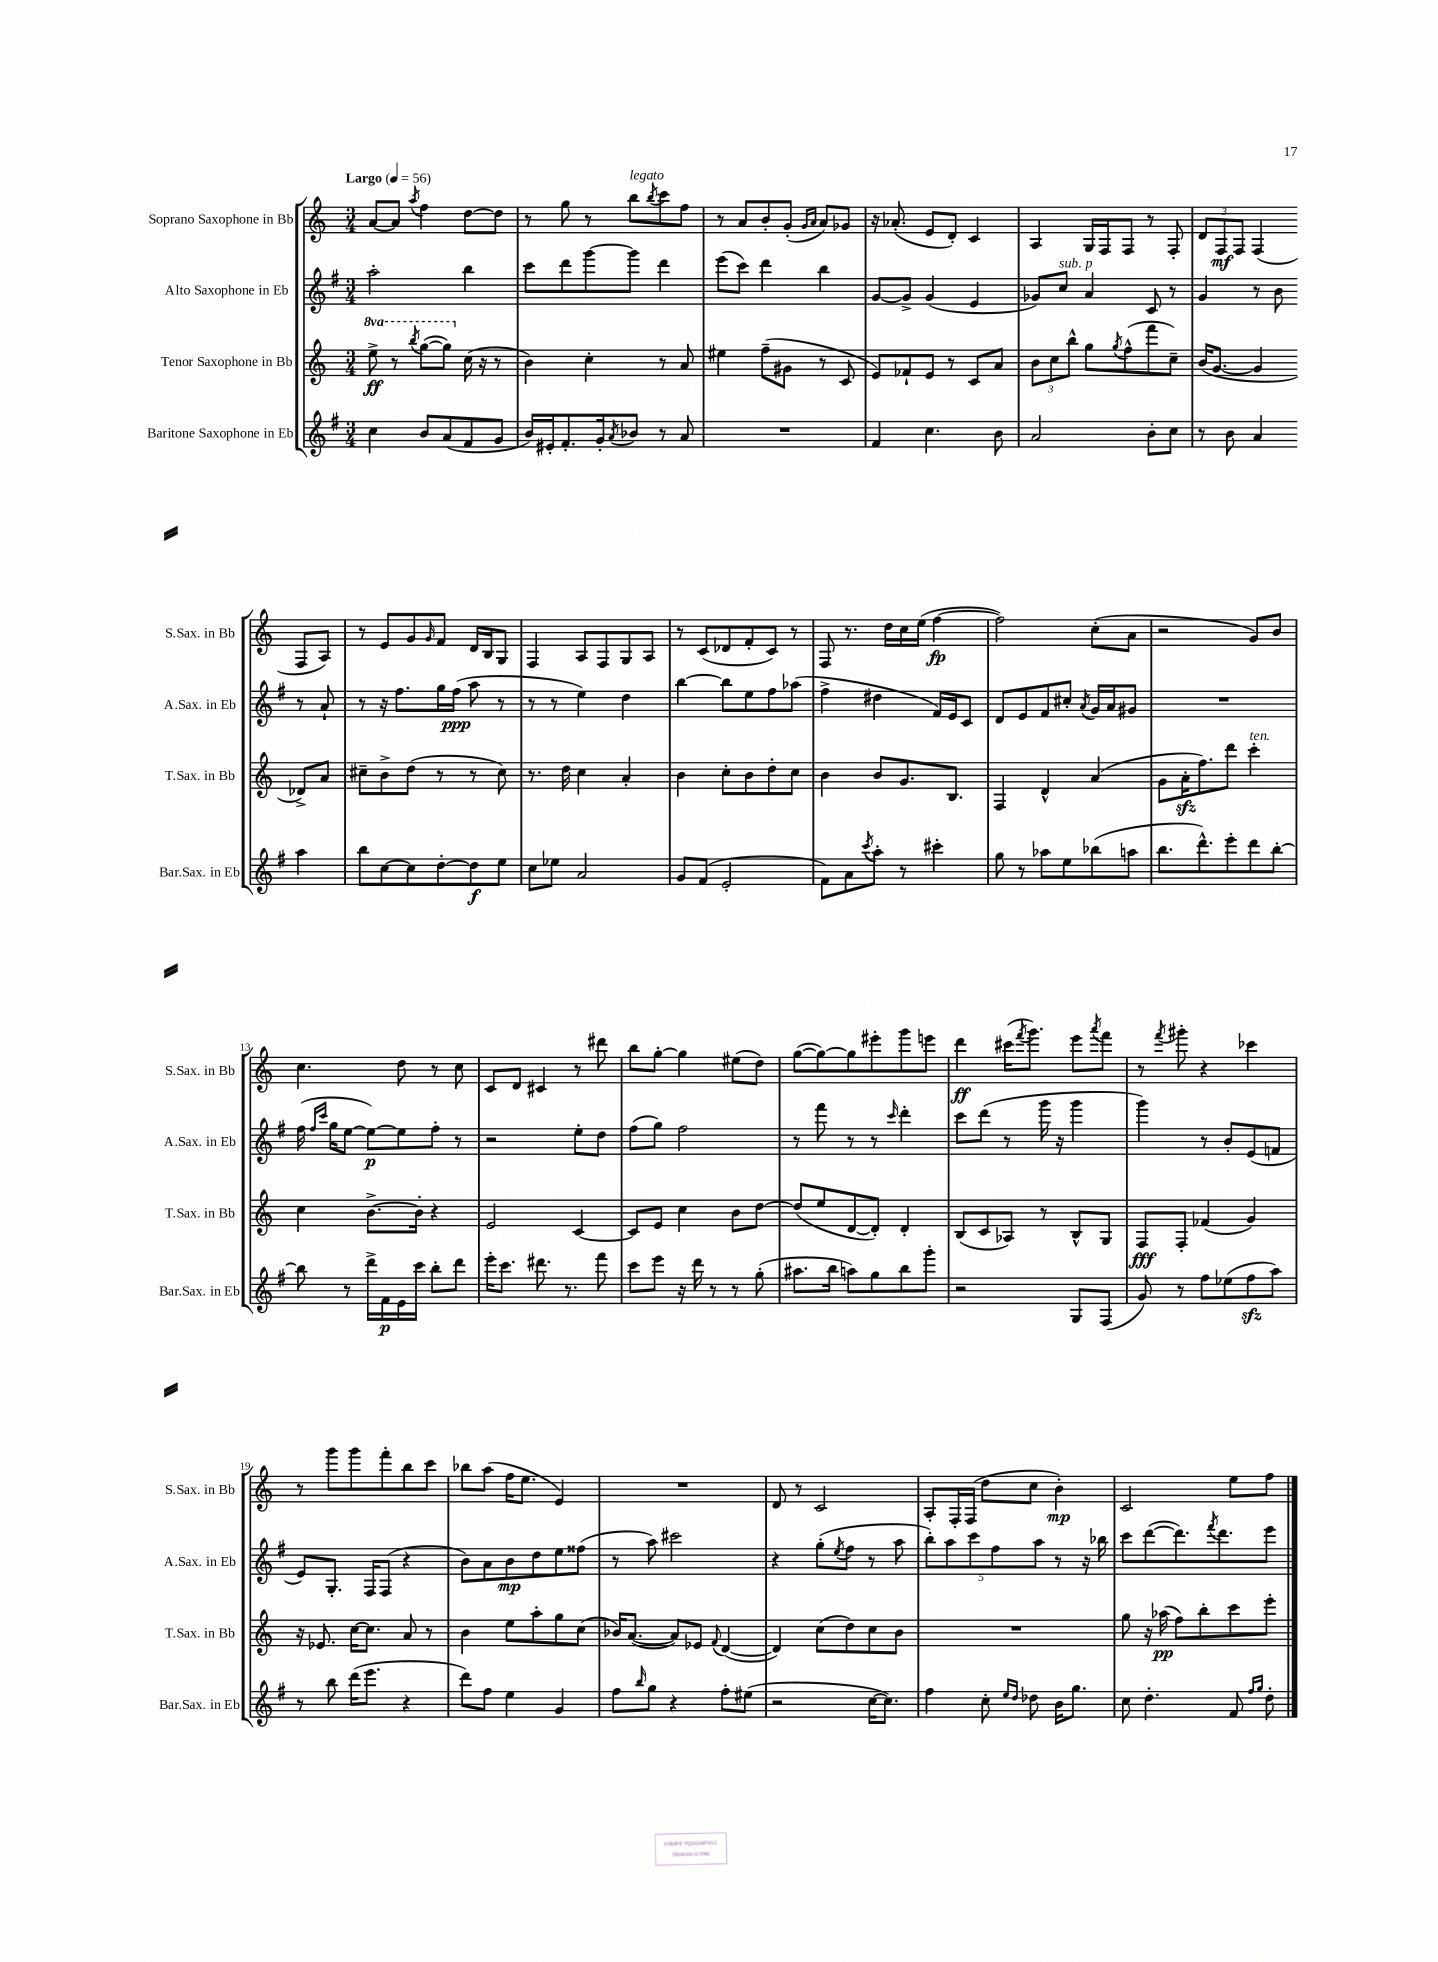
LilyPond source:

<<
\new StaffGroup <<
\new Staff = "s0" \with { instrumentName = "Soprano Saxophone in Bb" shortInstrumentName = "S.Sax. in Bb" } {
    \clef treble \key c \major \numericTimeSignature \time 3/4 \tempo "Largo" 4 = 56
    a'8~ a'8 \acciaccatura { a''8 } f''4 d''8~ d''8 |
    r8 g''8 r8 b''8^\markup { \italic "legato" } \acciaccatura { b''8 } c'''8 f''8 |
    r8 a'8 b'8-. g'8-.( \grace { g'16 a'16 } a'8) ges'8 |
    r16 aes'8.-.( e'8 d'8-.) c'4 |
    a4 g16 f16 f8 r8 f8-. |
    \tuplet 3/2 { d'8 f8\mf f8 } f4( f8 a8) |
    r8 e'8 g'8 \grace { g'16 } f'8 d'16 b16 g8 |
    f4 a8 f8 g8 a8 |
    r8 c'8( des'8 f'8-. c'8) r8 |
    f8 r8. d''16 c''16 e''16( f''4~\fp |
    f''2) c''8-.( a'8 |
    r2 g'8) b'8 |
    c''4. d''8 r8 c''8 |
    c'8 d'8 cis'4 r8 dis'''8 |
    b''8 g''8~-. g''4 eis''8( d''8) |
    g''8~( g''8~) g''8 eis'''8-. g'''8 e'''8 |
    d'''4\ff cis'''16( \acciaccatura { f'''8 } g'''8.) e'''8 \acciaccatura { a'''8 } f'''8 |
    r8 \acciaccatura { f'''8 } gis'''8-. r4 ces'''4 |
    r8 g'''8 g'''8 f'''8-. b''8 c'''8 |
    bes''8 a''8( f''16 e''8. e'4) |
    R2. |
    d'8 r8 c'2 |
    a8-. f16-. f16( d''8 c''8 b'4-.\mp) |
    c'2 e''8 f''8 \bar "|." |
}
\new Staff = "s1" \with { instrumentName = "Alto Saxophone in Eb" shortInstrumentName = "A.Sax. in Eb" } {
    \clef treble \key g \major \numericTimeSignature \time 3/4
    a''2-. b''4 |
    c'''8 d'''8 g'''8~ g'''8 d'''4 |
    e'''8( c'''8) d'''4 b''4 |
    g'8~ g'8-> g'4( e'4 |
    ges'8) c''8^\markup { \italic "sub. p" } a'4 c'8 r8 |
    g'4 r8 b'8 r8 a'8-! |
    r8 r16 fis''8. g''16 fis''16\ppp( a''8 r8 |
    r8 r8 e''4) d''4 |
    b''4~ b''8 e''8 fis''8 aes''8( |
    fis''4-> dis''4 fis'16) e'16 c'8 |
    d'8 e'8 fis'8 cis''8-. \acciaccatura { a'8 } g'16 a'16 gis'8 |
    R2. |
    fis''16( \grace { fis''16 c'''16 } g''16 e''8~ e''8~\p) e''8 fis''8-. r8 |
    r2 e''8-. d''8 |
    fis''8( g''8) fis''2 |
    r8 fis'''8 r8 r8 \grace { c'''16 } d'''4-. |
    c'''8 d'''8( r8 g'''16 r16 g'''4 |
    g'''4) r8 b'8-. e'8( f'8 |
    e'8) g8.-. fis16 fis8( r4 |
    b'8) a'8 b'8\mp d''8 e''8 fisis''8( |
    r8 a''8) cis'''2 |
    r4 g''8-.( \acciaccatura { e''8 } fis''8 r8 a''8 |
    \tuplet 5/4 { b''8-.) a''8 c'''8 fis''8 a''8 } r8 r16 bes''16 |
    c'''8 d'''8~( d'''8.) \acciaccatura { fis'''8 } d'''8. e'''8 \bar "|." |
}
\new Staff = "s2" \with { instrumentName = "Tenor Saxophone in Bb" shortInstrumentName = "T.Sax. in Bb" } {
    \clef treble \key c \major \numericTimeSignature \time 3/4 \set Staff.ottavationMarkups = #ottavation-simple-ordinals
    \ottava #1 e'''8->\ff r8 \acciaccatura { b'''8 } g'''8~( g'''8) \ottava #0 c''16( r16 r8 |
    b'4) c''4-. r8 a'8 |
    eis''4 f''8--( gis'8 r8 c'8 |
    e'8) fes'8-! e'8 r8 c'8 a'8 |
    \tuplet 3/2 { b'8 c''8 b''8-^ } g''8 \acciaccatura { g''8 } f''8-^( f'''8 c''8--) |
    b'16( g'8.~ g'4 des'8->) a'8 |
    cis''8-- b'8-> d''8( r8 r8 cis''8) |
    r8. d''16 c''4 a'4-. |
    b'4 c''8-. b'8 d''8-. c''8 |
    b'4 b'8 g'8. b8. |
    f4 d'4-^ a'4( |
    g'8 a'16-.\sfz f''8.) d'''8 c'''4-.^\markup { \italic "ten." } |
    c''4 b'8.~-> b'16-. r4 |
    e'2 c'4~ |
    c'8 e'8 c''4 b'8 d''8~ |
    d''8( e''8 d'8~ d'8-.) d'4-. |
    b8( c'8 aes8) r8 b8-^ g8 |
    f8\fff f8-. fes'4( g'4) |
    r16 ees'8. c''16~ c''8. a'8 r8 |
    b'4 e''8 a''8-. g''8 c''8( |
    bes'16) a'8.~( a'8) ees'8 \appoggiatura { f'8 } d'4~( |
    d'4) c''8( d''8) c''8 b'8 |
    R2. |
    g''8 r16 aes''16\pp( f''8) b''8-. c'''8 e'''8-. \bar "|." |
}
\new Staff = "s3" \with { instrumentName = "Baritone Saxophone in Eb" shortInstrumentName = "Bar.Sax. in Eb" } {
    \clef treble \key g \major \numericTimeSignature \time 3/4
    c''4 b'8 a'8( fis'8 g'8 |
    b'16) eis'16-. fis'8.-. g'16-. \acciaccatura { a'8 } bes'8 r8 a'8 |
    R2. |
    fis'4 c''4. b'8 |
    a'2 b'8-. c''8 |
    r8 b'8 a'4 a''4 |
    b''8 c''8~ c''8 d''8~-. d''8\f e''8 |
    c''8 ees''8 a'2 |
    g'8 fis'8( e'2-. |
    fis'8) a'8 \acciaccatura { c'''8 } a''8-. r8 cis'''4-. |
    g''8 r8 aes''8 e''8 bes''8( a''8 |
    b''8. d'''8.-^) e'''8-. d'''8 b''8~-. |
    b''8 r8 d'''16-> fis'16\p e'16 c'''16 b''8-. d'''8 |
    e'''16-. c'''8. dis'''8. r8. fis'''8 |
    c'''8 e'''8 r16 d'''16 r8 r8 g''8-.( |
    ais''8. b''16 a''8) g''8 b''8 g'''8-. |
    r2 g8 fis8( |
    g'8) r8 fis''8 ees''8( fis''8\sfz a''8) |
    r8 b''8 d'''16( e'''8. r4 |
    d'''8) fis''8 e''4 g'4 |
    fis''8 \grace { b''16 } g''8 r4 fis''8-. eis''8( |
    r2 c''16~ c''8.) |
    fis''4 c''8-. \grace { e''16 d''16 } des''8 b'16 g''8. |
    c''8 d''4.-. fis'8 \grace { fis''16 g''16 } d''8-. \bar "|." |
}
>>
>>
